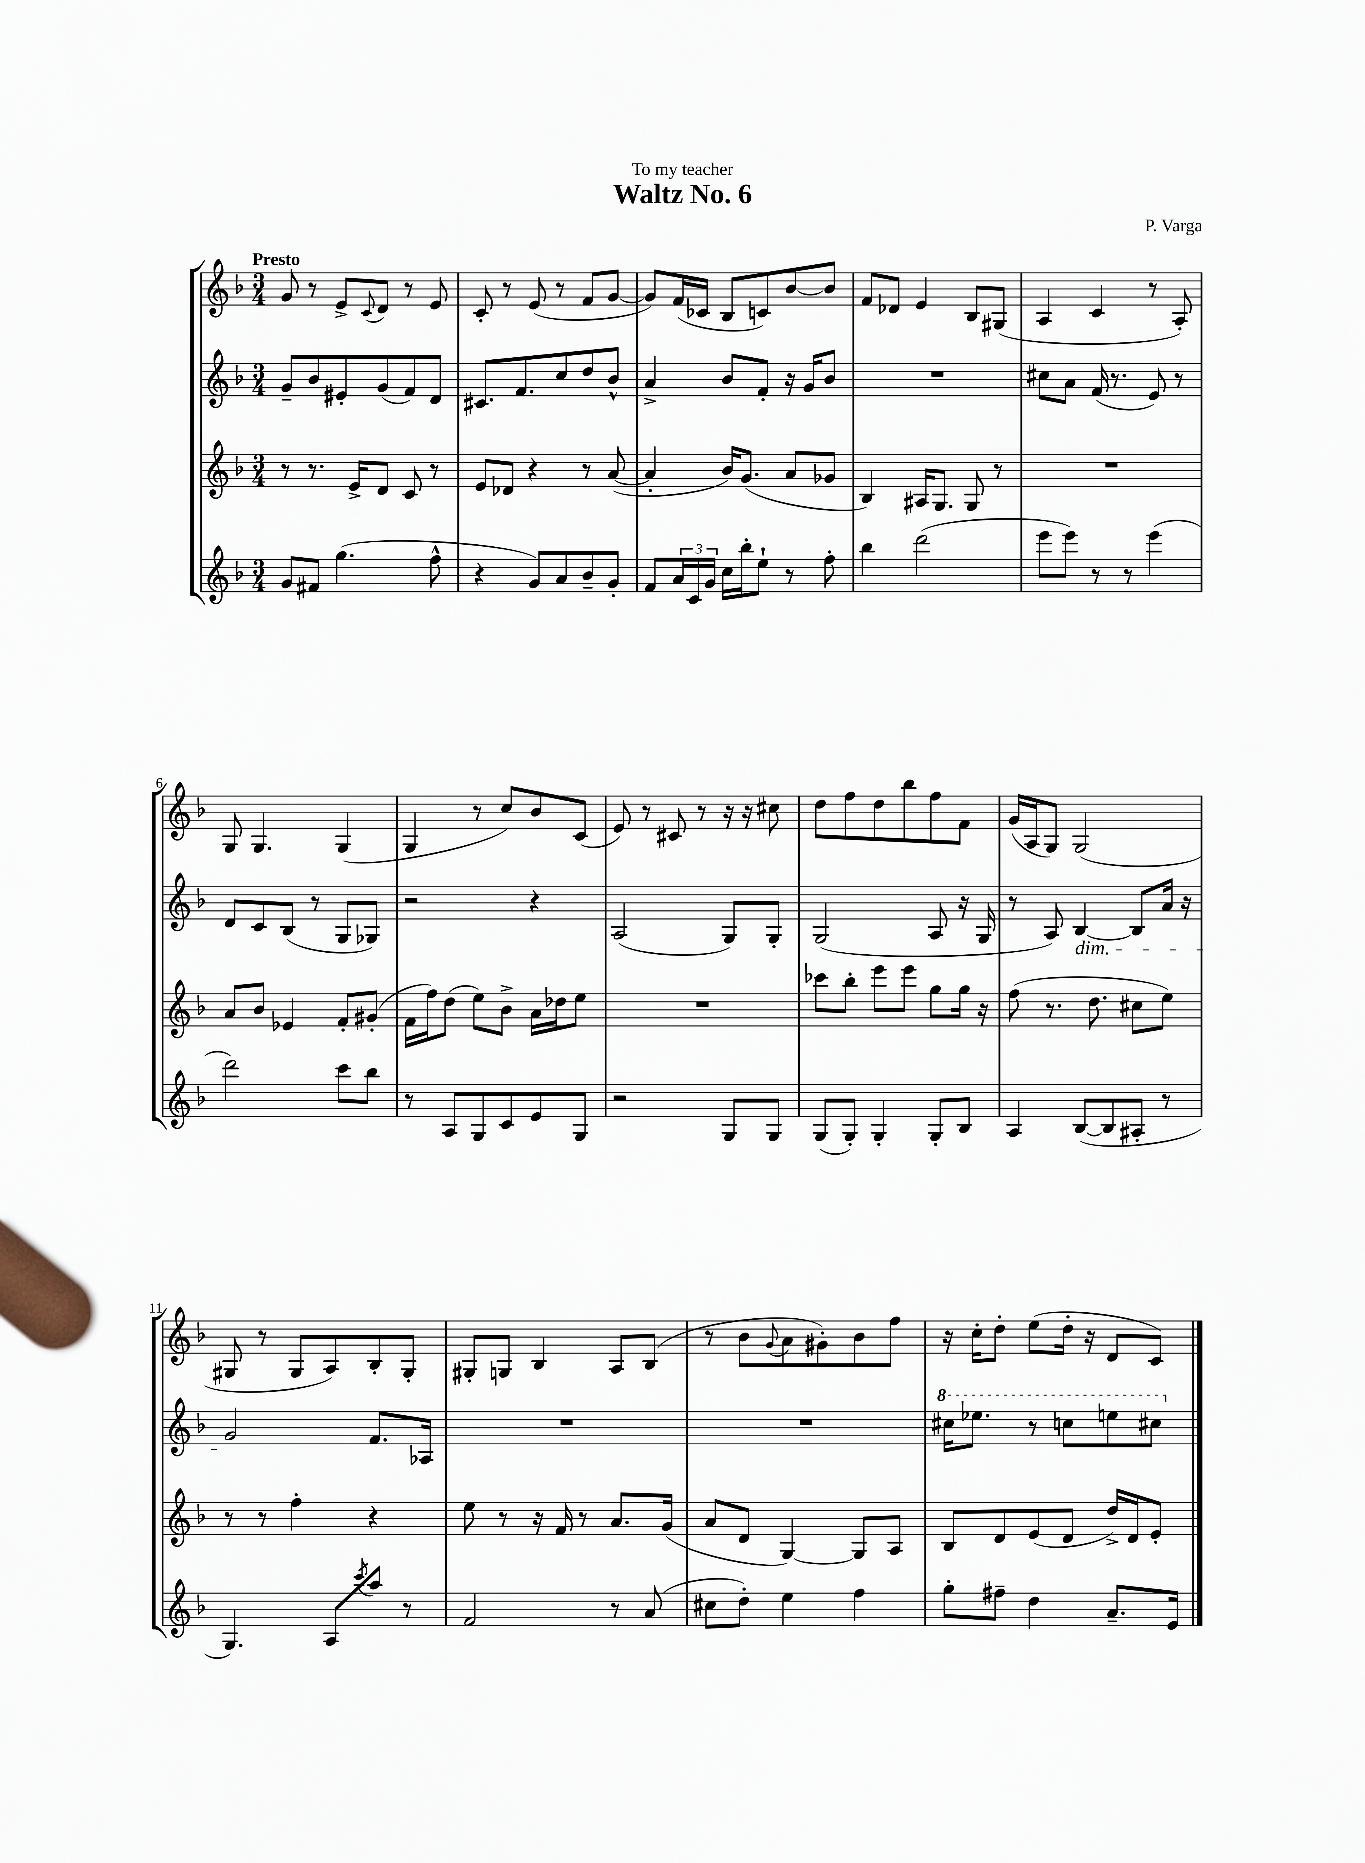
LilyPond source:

\header { title = "Waltz No. 6" composer = "P. Varga" dedication = "To my teacher" }
<<
\new StaffGroup <<
\new Staff = "s0" {
    \clef treble \key f \major \numericTimeSignature \time 3/4 \tempo "Presto"
    g'8 r8 e'8-> \appoggiatura { c'8 } d'8 r8 e'8 |
    c'8-. r8 e'8( r8 f'8 g'8~ |
    g'8) f'16( ces'16 bes8 c'8) bes'8~ bes'8 |
    f'8 des'8 e'4 bes8 gis8( |
    a4 c'4 r8 a8-.) |
    g8 g4. g4( |
    g4 r8 c''8) bes'8 c'8( |
    e'8) r8 cis'8 r8 r16 r16 cis''8 |
    d''8 f''8 d''8 bes''8 f''8 f'8 |
    g'16( a16 g8) g2( |
    gis8 r8 gis8 a8) bes8-. gis8-. |
    gis8-. g8 bes4 a8 bes8( |
    r8 bes'8 \appoggiatura { g'8 } a'8 gis'8-.) bes'8 f''8 |
    r16 c''16-. d''8-. e''8( d''16-. r16 d'8 c'8) \bar "|." |
}
\new Staff = "s1" {
    \clef treble \key f \major \numericTimeSignature \time 3/4
    g'8-- bes'8 eis'8-. g'8( f'8) d'8 |
    cis'8. f'8. c''8 d''8 bes'8-^ |
    a'4-> bes'8 f'8-. r16 g'16 bes'8 |
    R2. |
    cis''8 a'8 f'16( r8. e'8) r8 |
    d'8 c'8 bes8( r8 g8 ges8) |
    r2 r4 |
    a2( g8) g8-. |
    g2( a8 r16 g16 |
    r8 a8) bes4~\dim bes8 a'16 r16 |
    g'2\! f'8. aes16 |
    R2. |
    R2. |
    \ottava #1 cis'''16 ees'''8. r8 c'''8 e'''8 cis'''8 \ottava #0 \bar "|." |
}
\new Staff = "s2" {
    \clef treble \key f \major \numericTimeSignature \time 3/4
    r8 r8. e'16-> d'8 c'8 r8 |
    e'8 des'8 r4 r8 a'8~( |
    a'4-. bes'16) g'8.( a'8 ges'8 |
    bes4) ais16 g8. g8 r8 |
    R2. |
    a'8 bes'8 ees'4 f'8-. gis'8-.( |
    f'16 f''16) d''8( e''8) bes'8-> a'16 des''16 e''8 |
    R2. |
    ces'''8 bes''8-. e'''8 e'''8 g''8 g''16 r16 |
    f''8( r8. d''8. cis''8 e''8) |
    r8 r8 f''4-. r4 |
    e''8 r8 r16 f'16 r8 a'8. g'16( |
    a'8 d'8 g4~) g8 a8 |
    bes8 d'8 e'8( d'8 d''16->) d'16 e'8-. \bar "|." |
}
\new Staff = "s3" {
    \clef treble \key f \major \numericTimeSignature \time 3/4
    g'8 fis'8 g''4.( f''8-^ |
    r4 g'8) a'8 bes'8-- g'8-. |
    f'8 \tuplet 3/2 { a'16 c'16 g'16 } c''16 bes''16-. e''8-! r8 f''8-. |
    bes''4 d'''2( |
    e'''8 e'''8) r8 r8 e'''4( |
    d'''2) c'''8 bes''8 |
    r8 a8 g8 c'8 e'8 g8 |
    r2 g8 g8 |
    g8( g8-.) g4-. g8-. bes8 |
    a4 bes8~( bes8 ais8-. r8 |
    g4.) a8 \acciaccatura { c'''8 } a''8 r8 |
    f'2 r8 a'8( |
    cis''8 d''8-.) e''4 f''4 |
    g''8-. fis''8-- d''4 a'8.-- e'16 \bar "|." |
}
>>
>>
